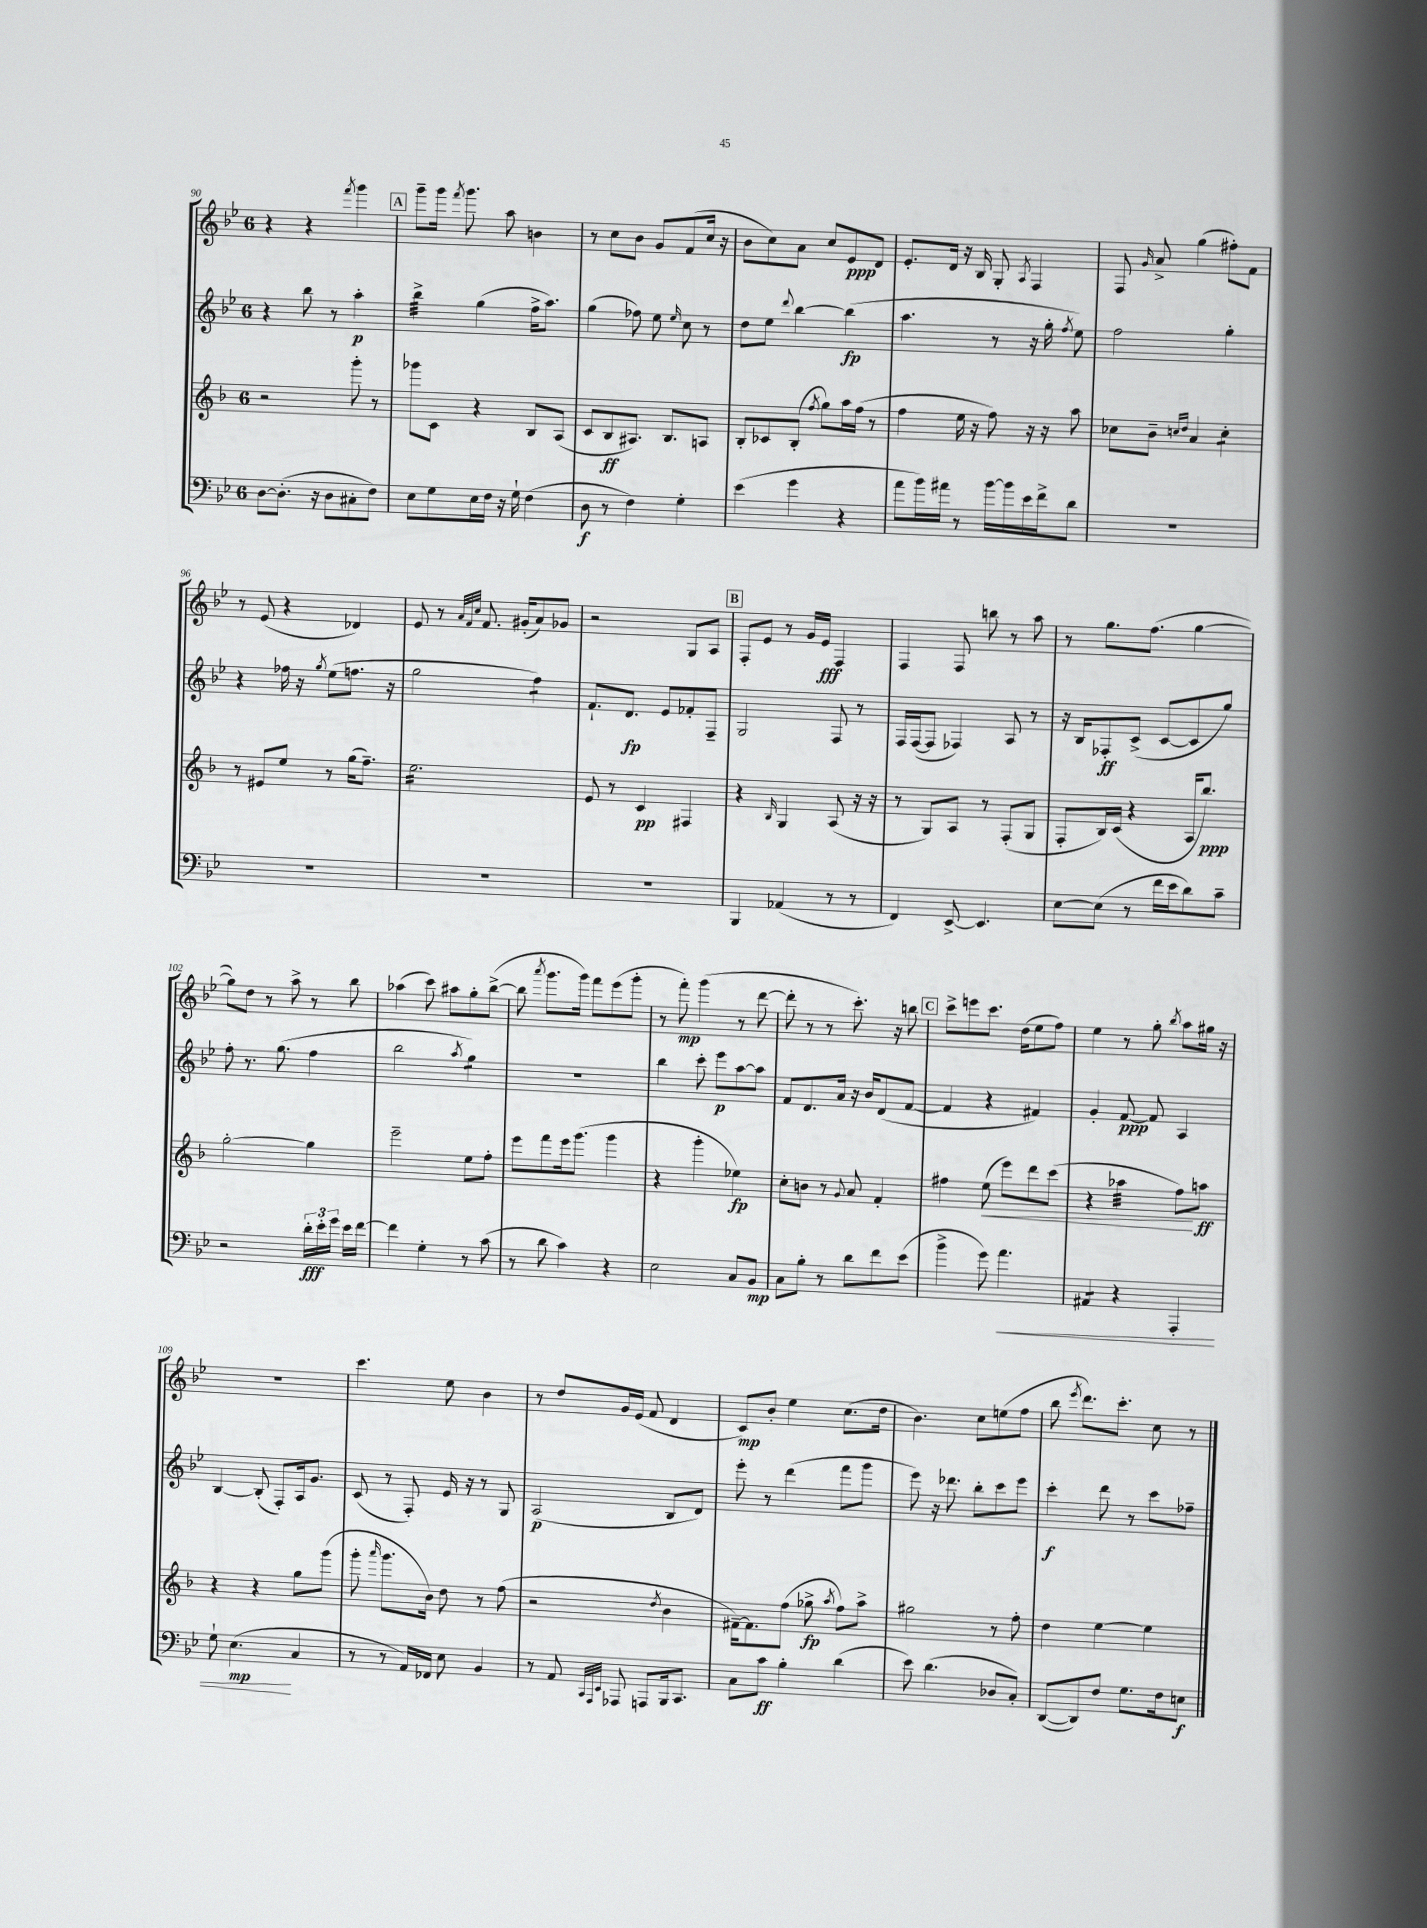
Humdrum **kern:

**kern	**kern	**kern	**kern
*staff4	*staff3	*staff2	*staff1
*clefF4	*clefG2	*clefG2	*clefG2
*k[b-e-]	*k[b-]	*k[b-e-]	*k[b-e-]
*M6/8	*M6/8	*M6/8	*M6/8
[8D\L	2r	4r	4r
(8.D'\]J	.	.	.
.	.	8bb-\	4r
16r	.	.	.
8D\L	.	8r	.
.	.	.	8qfff/
8C#'\	8ggg'\	4aa'\	4ggg\
8F\J)	8r	.	.
=	=	=	=
8E-\L	8ggg-\L	4bb-^\	8ggg~\L
8G\	8c\J	.	16ggg\Jk
.	.	.	8qfff/
.	.	.	8.ggg\
16E-\L	4r	(4gg\	.
16F\JJ	.	.	.
16r	.	.	8aa\
16G`\	.	.	.
(4F\	8B-/L	16ff^\LK	4b\
.	.	8.aa\J)	.
.	(8A/J	.	.
=	=	=	=
8D\	8c/L	(4gg\	8r
8r	8B-/	.	8cc\L
4F\)	8.A#/J)	8ff-\)	8b-\J
.	.	8ee-\	8g/L
.	8.B-/L	.	.
.	.	16qqee-/	.
4G'\	.	8cc\	(8f/
.	8A/J	8r	16cc/Jk
.	.	.	16r
=	=	=	=
(4e-\	8B-'/L	8dd\L	8b-\L
.	8c-/	8ee-\J	8cc\)
.	.	8qqddd/	.
4g\	(8B-'/J	[4bb-\	8a\J
.	8qff/	.	.
.	8gg\L)	.	8cc/L
4r	16aa\L	(4bb-\]	8e-/
.	(16ff\JJ	.	.
.	8r	.	8d/J
=	=	=	=
8a\L	4ff\	4.aa\	8.e-'/L
16b-\L)	.	.	.
16a#\JJ	.	.	16d/Jk
8r	16ee\	.	16r
.	16r	.	16B-/
[16b-\LL	8ff\)	8r	8G'/
16b-\]	.	.	.
.	.	.	8qA/
16e-\	16r	16r	4F/
16f^\J	16r	16gg'\	.
.	.	8qff/	.
8d\J	8aa\	8ee-\)	.
=	=	=	=
2.r	8cc-\L	2ff\	8F/
.	.	.	16qqg/
.	8b-~\J	.	8a^/
.	16qqcc/LL	.	.
.	16qqdd/JJ	.	.
.	4a/	.	(4gg\
.	4cc'\	4gg'\	8ff#'\L)
.	.	.	8f\J
=	=	=	=
2.r	8r	4r	8r
.	8e#/L	.	(8e-/
.	8ee/J	16ff-\	4r
.	.	16r	.
.	.	8qgg/	.
.	8r	(8ee-\L	.
.	(16gg\LK	8.ff\J	4d-/)
.	8.ff~\J)	.	.
.	.	16r	.
=	=	=	=
2.r	2.ee\	2gg\	8e-/
.	.	.	8r
.	.	.	32qqa/LLL
.	.	.	32qqf/
.	.	.	32qqcc/JJJ
.	.	.	8.f/
.	.	.	(16g#'/LK
.	.	4ff\)	8a/)
.	.	.	8g-/J
=	=	=	=
2.r	8e/	8.f`/L	2r
.	8r	.	.
.	.	8.d/J	.
.	4c/	.	.
.	.	8e-/L	.
.	4F#/	8f-'/	8G/L
.	.	8F~/J	8A/J
=	=	=	=
4BBB-/	4r	2G/	8F'/L
.	.	.	8e-/J
.	16qqB-/	.	.
(4AA-/	4G/	.	8r
.	.	.	16g/LL
.	.	.	16e-/JJ
8r	(8A/	8F/	4F/
8r	16r	8r	.
.	16r	.	.
=	=	=	=
4FF/)	8r	16F/LL	4F/
.	.	([16F/J	.
.	8G/L)	8F/]J	.
[8EE-^/	8A/J	4F-/)	8F/
4.EE-/]	8r	.	8bb\
.	(8F'/L	8A/	8r
.	8G/J	8r	8aa\
=	=	=	=
[8E-\L	8F'/L	16r	8r
.	.	16B-/LK	.
(8E-\]J	16B-/L)	8F-'/	8.gg\L
.	(16c/JJ	.	.
8r	4r	(8c^/J	.
.	.	.	(8.ff\J
16f\LL	.	[8c/L	.
16e-\J	.	.	.
8d\)	16A/LK	8c/]	[4gg\
.	8.bb-/J)	.	.
8c~\J	.	8gg/J)	.
=	=	=	=
2r	[2gg'\	8ff'\	8gg\]L)
.	.	8.r	8dd\J
.	.	.	8r
.	.	(8.gg\	.
.	.	.	8aa^\
24d'\LL	4gg\]	4ff\	8r
24e-'\	.	.	.
24g\JJ	.	.	.
16e-\LL	.	.	8bb-\
[16f\JJ	.	.	.
=	=	=	=
4f\]	2eee~\	2bb-\	(4aa-\
4G'\	.	.	8ccc\)
.	.	.	8aa#\L
.	.	8qaa/	.
8r	8ee\L	4gg\)	8gg'\
(8c\	8ff'\J	.	([8bb-^\J
=	=	=	=
8r	8eee\L	2.r	8bb-\]
.	.	.	8qaaa/
8d\	8fff\	.	8.ggg\L
4c\)	16eee\k	.	.
.	(8.ggg\J	.	16ggg\Jk)
.	.	.	8fff\L
4r	4ggg\	.	(8eee-\
.	.	.	8ggg'\J
=	=	=	=
2E-\	4r	4bb-\	8r
.	.	.	8fff'\)
.	4ggg'\	8ccc'\	(4ggg\
.	.	8eee-\L	.
8C/L	4ee-\)	[8aa\	8r
8BB-/J	.	8aa\]J	[8ddd\
=	=	=	=
8C\L	8cc'\L	8f/L	8ddd'\]
8B-'\J	8b\J	8.d/	8r
8r	8r	.	8r
.	.	16a/Jk	.
.	8qqg/	.	.
8d\L	8a/	16r	8.ccc'\)
.	.	16b-/LK	.
8f\	4f'/	(8d/	.
.	.	.	16r
(8e-\J	.	[8f/J	8bb\
=	=	=	=
4b-^\	4ff#\	4f/]	8ccc^\L
.	.	.	8eee\
8g\)	(8ee\	4r	8.ccc\J
4.a\	8eee\L)	.	.
.	.	.	(16dd\LK
.	8ddd\	4f#/)	8ee-\
.	(8ccc\J	.	8ff\J)
=	=	=	=
4AA#/	4r	4g'/	4ee-\
4r	4aa-\	[8f/	8r
.	.	8f/]	8gg'\
.	.	.	8qbb-/
4AAA'/	8ff\L)	4A/	8aa\L
.	8aa\J	.	16gg#\Jk
.	.	.	16r
=	=	=	=
8G`\	4r	[4B-/	2.r
(4.E-\	.	.	.
.	4r	(8B-'/]	.
.	.	8F'/L)	.
4C/	8gg\L	16A/k	.
.	.	8.g/J	.
.	(8ggg\J	.	.
=	=	=	=
8r	8ggg'\	(8c/	4.ccc\
.	16qqaaa/	.	.
8r	8.ggg\L	8r	.
16AA/LL)	.	8F'/)	.
16FF-/JJ	16b-\Jk)	.	.
8E-\	8dd\	16e-/	8ee-\
.	.	16r	.
4BB-/	8r	8r	4b-\
.	(8ff\	8G/	.
=	=	=	=
8r	2r	(2A/	8r
8AA/	.	.	8dd/L
32qqCC/LLL	.	.	.
32qqAAA/	.	.	.
32qqEE-/JJJ	.	.	.
8AAA-/	.	.	16g/L
.	.	.	(16e-/JJ
8AAA/L	.	.	8f/
.	8qdd/	.	.
16BBB-/k	4b-\	8B-/L	4d/
8.CC/J	.	.	.
.	.	8d/J)	.
=	=	=	=
8C\L	[16f#~\LK)	8eee-'\	8c/L)
.	8.f#\]	.	.
8c\J	.	8r	8b-'/J
4B-'\	(8ff\J	(4ddd\	4ee-\
.	8gg-^\	.	.
.	8qaa/	.	.
(4d\	8ff\L)	8fff\L	(8.cc\L
.	8aa^\J	8ggg\J	.
.	.	.	16dd\Jk
=	=	=	=
8e-\)	2gg#\	8eee-\)	4.b-\)
(4.d\	.	16r	.
.	.	8.ddd-\	.
.	.	8bb-'\L	8cc\L
8D-/L	8r	8ccc\	(8ee\
8C'/J)	8ff'\	8eee-\J	8ff\J
=	=	=	=
([8DD/L	4dd\	4ccc'\	8bb-\
.	.	.	8qeee-/
8DD/])	.	.	8.ddd\L)
8F/J	[4ee\	8ddd\	.
.	.	.	8.ccc'\J
8.G\L	.	8r	.
.	4ee\]	8ccc\L	8cc\
16F\k	.	.	.
8E\J	.	8ff-~\J	8r
==	==	==	==
*-	*-	*-	*-
